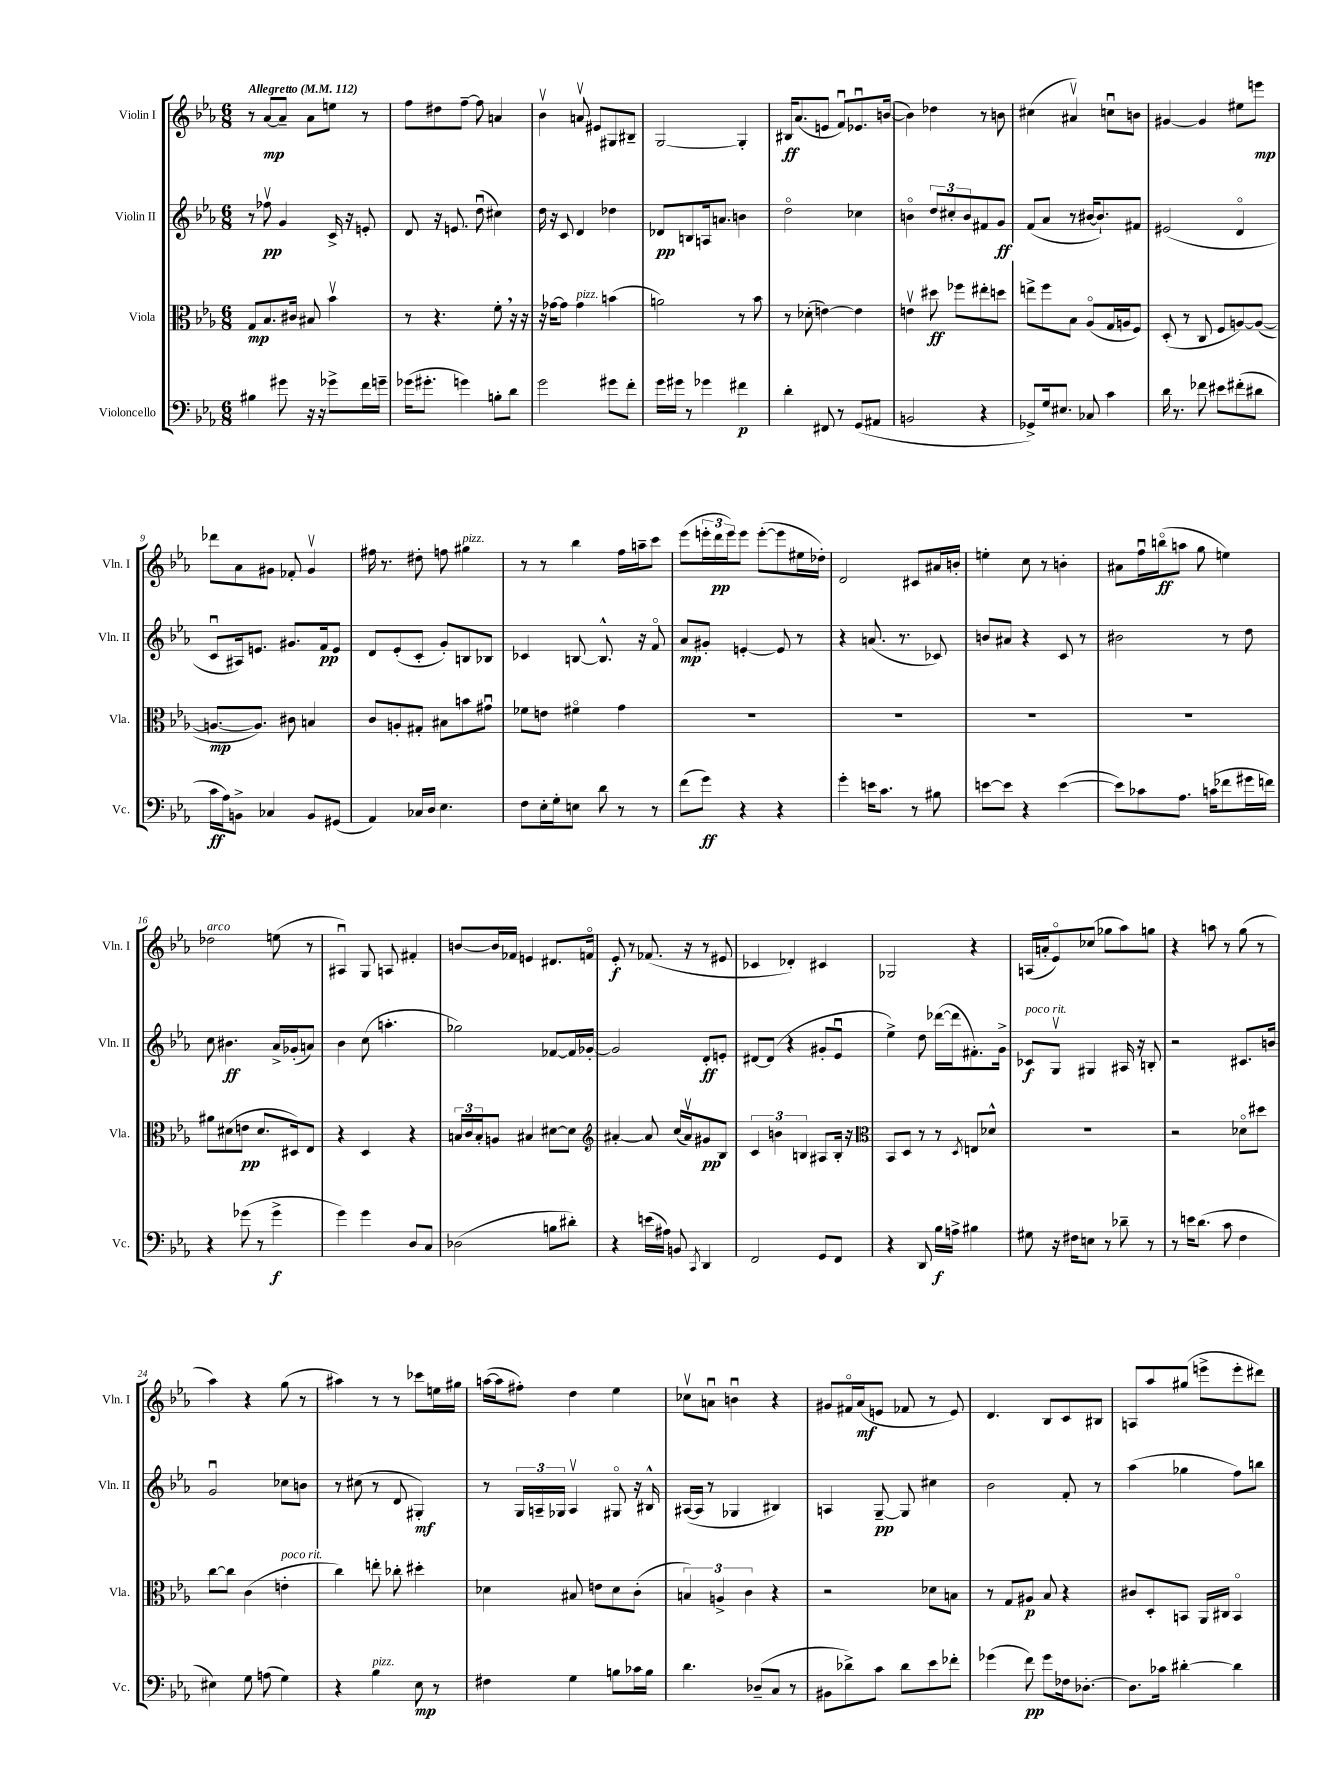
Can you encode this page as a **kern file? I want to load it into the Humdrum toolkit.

**kern	**kern	**kern	**kern
*staff4	*staff3	*staff2	*staff1
*clefF4	*clefC3	*clefG2	*clefG2
*k[b-e-a-]	*k[b-e-a-]	*k[b-e-a-]	*k[b-e-a-]
*M6/8	*M6/8	*M6/8	*M6/8
*MM112	*MM112	*MM112	*MM112
4B#\	8G/L	8r	8r
.	8.B-/	8ff-v\	[8a-/L
8g#\	.	4g/	8a-~/]J
.	16c#/Jk	.	.
16r	8B#/	.	8a-\L
16r	.	.	.
8g-^\L	4b-v\	16c^/	8ee\J
.	.	16r	.
16f\L	.	8e'/	8r
16g~\JJ	.	.	.
=	=	=	=
(16g-\LK	8r	8d/	8ff\L
8.g#'\J	.	.	.
.	4.r	16r	8dd#\
.	.	8.e/	.
4g\)	.	.	[8ff~\J
.	.	(8ddu\	8ff\]
8B'\L	8f'\	4cc#\)	4a/
8d\J	16r	.	.
.	16r	.	.
=	=	=	=
2g\	16r	16dd\	4b-v\
.	[16g-\LK	16r	.
.	8g-\]J	8c/	.
.	4g-\	4d/	8av/
.	.	.	8e#/L
8g#\L	(4b\	4dd-\	8G#/
8f'\J	.	.	8B#~/J
=	=	=	=
16g\LL	2a\)	8d-/L	[2G/
16g#\JJ	.	.	.
8r	.	8B/	.
4g-\	.	16A/k	.
.	.	8.a/J	.
4f#\	8r	4b\	4G'/]
.	8b-\	.	.
=	=	=	=
4d'\	8r	2ddo\	16B#/LK
.	.	.	(8.a-/
.	(8d-'\	.	.
8FF#/	[4e\)	.	8e/J
8r	.	.	8fu/L)
(8GG/L	4e\]	4cc-\	8.e-u/
8AA#/J	.	.	.
.	.	.	([16b/Jk
=	=	=	=
2BB/	4ev\	4bo\	4b\])
.	8dd#\	12dd/L	4dd-\
.	.	12cc#'/	.
.	8ff-\L	.	.
.	.	12b/	.
4r	8ee#'\	8f#/	8r
.	8dd\J	8g/J	8b\
=	=	=	=
8GG-^/L)	8ee^\L	(8f/L	(4cc#\
16G/k	8ff\	8a-/J	.
8.E#/J	.	.	.
.	8B-\J	8r	4a#v/)
8C-/	(8A-o/L	[16b#/LK	.
.	.	8.b#`/])	.
4c\	16G/L	.	8ccu\L
.	16A/J	.	.
.	8F/J)	8f#/J	8b\J
=	=	=	=
16d\	(8D'/	(2e#/	[4g#/
8.r	.	.	.
.	8r	.	.
8f-\	8C/	.	4g#/]
8e#\L	8F/L	.	.
(8f#'\	[8A/)	4do/	8ee#\L
8d#\J	(8A/_J	.	8eee\J
=	=	=	=
16c\LL	8.A/_L	8cu/L	8ddd-\L
16A-\J)	.	.	.
8BB^\J	.	16A#/k)	8a-\
.	8.A/]J)	8.e/J	.
4C-/	.	.	8g#\J
.	8c#\	8.g#/L	8f-'/
8BB/L	4B/	.	4g#v/
.	.	16f/k	.
(8GG#/J	.	8e/J	.
=	=	=	=
4AA-/)	8c/L	8d/L	16ff#\
.	.	.	8.r
.	8A'/	(8e-'/	.
16C-/LL	8G#'/J	8c'/J	8dd#'\
16D/JJ	.	.	.
4.E-\	8B#\L	8g'/L)	8ff\
.	8b\	8B/	4gg#\
.	8g#u\J	8B-/J	.
=	=	=	=
8F\L	8f-\L	4c-/	8r
16E-'\L	8e\J	.	8r
16G'\J	.	.	.
8E\J	4f#o\	[8B/	4bb-\
8d\	.	8.B^^/]	.
8r	4g\	.	16ff\LL
.	.	16r	16aa~\J
8r	.	8fo/	8ccc\J
=	=	=	=
(8f\L	2.r	8a-/L	(8eee-\L
8g\J)	.	8g#'/J	24eee'\L
.	.	.	24ddd\
.	.	.	24eee\J)
4r	.	[4e'/	8eee\J
.	.	.	([8eee'\L
4r	.	8e/]	8eee\]
.	.	8r	16ee#\L
.	.	.	16dd-'\JJ)
=	=	=	=
4g'\	2.r	4r	2d/
16e\LK	.	(8.a/	.
8.c\J	.	.	.
.	.	8.r	.
8r	.	.	8c#/L
8B#\	.	8c-/)	16a#/L
.	.	.	16b'/JJ
=	=	=	=
[8e\L	2.r	8b/L	4ee'\
8e\]J	.	8a#/J	.
4r	.	4r	8cc\
.	.	.	8r
([4e\	.	8c/	4b'\
.	.	8r	.
=	=	=	=
8e\]L)	2.r	2b#\	8a#\L
8c-\	.	.	16ffu\L
.	.	.	(16bbo\J
8.A-\J	.	.	8aa\J
.	.	.	8gg\
(16c\LK	.	.	.
8f-\	.	8r	4ee\)
16g#\L	.	8dd\	.
16f\JJ)	.	.	.
=	=	=	=
4r	8a#\L	8cc\	2dd-\
.	(8d#\	4.b#\	.
(8g-\	8e\J	.	.
8r	8.d#/L	.	.
4g-^\	.	16a-^/LL	(8ee\
.	16D#/k)	(16g-'/J	.
.	8E-/J	8a/J)	8r
=	=	=	=
4g\)	4r	4b-\	4A#u/)
4g\	4D/	(8cc\	8G/
.	.	4.aa'\	8A/
8D/L	4r	.	4f#'/
8C/J	.	.	.
=	=	=	=
(2D-\	24B/LL	2gg-\)	[8b/L
.	24c/	.	.
.	24B'/J	.	.
.	8A/J	.	16b/]L
.	.	.	16f-/JJ
.	4B#/	.	4e/
8B\L	[8d#\L	[8f-/L	8.d#/L
8d#'\J)	8d#\]J	16f-/]L	.
.	.	[16g-'/JJ	16fo/Jk
=	=	=	=
*	*clefG2	*	*
4r	[4a#'/	2g-/]	8e-'/
.	.	.	8r
(16e\LL	8a#/]	.	(8.f-/
16A#\JJ)	.	.	.
8BB/	(16cc/LL	.	.
.	16a#v/J)	.	16r
8qCC/	.	.	.
4DD/	8g#/	8d'/L	8r
.	8B-/J	8e'/J	8e#/
=	=	=	=
2FF/	6c/	[8d#/L	4c-/
.	.	(8d#/]J	.
.	6b\	.	.
.	.	4r	4d-'/)
.	6B/	.	.
8GG/L	8A#/L	8g#'/L	4c#/
8FF/J	16B'/Jk	8e-u/J	.
.	16r	.	.
=	=	=	=
*	*clefC3	*	*
4r	8BB-/L	4ee-^\)	2G-/
.	8D/J	.	.
8DD/	8r	8dd\	.
16B-\LL	8r	([16ddd-\LL	.
16A^\JJ	.	16ddd-\]J	.
.	8qD/	.	.
4B#\	8E/L	8.f#'\)	4r
.	8d-^^/J	.	.
.	.	16g^\Jk	.
=	=	=	=
8G#\	2.r	8c-/L	(16A/LL
.	.	.	16a'/J
16r	.	8Gv/J	8e-o/)
16F#\LK	.	.	.
8E\J	.	4G#/	(8cc-/J
8r	.	.	8gg-\L
8d-~\	.	16A#/	8aa-\)
.	.	16r	.
8r	.	8B'/	8gg\J
=	=	=	=
8r	2r	2r	4r
16e\LK	.	.	.
(8.d\J	.	.	.
.	.	.	8aa\
8c\	.	.	8r
4F\	8d-o\L	8.c#/L	(8gg\
.	8dd#\J	.	8r
.	.	16b/Jk	.
=	=	=	=
4E#\)	[8cc\L	2gu/	4aa-\)
.	8cc\]J	.	.
8G\	(4c\	.	4r
(8A\	.	.	.
4G\)	4e'\	8cc-\L	(8gg\
.	.	8b\J	8r
=	=	=	=
4r	4cc\)	8r	4aa#\)
.	.	(8cc#\	.
4B-\	8ee'\	8r	8r
.	8cc-'\	8d/	8r
8E-\	4dd#'\	4G#'/)	8ccc-\L
8r	.	.	16ee\L
.	.	.	16gg#\JJ
=	=	=	=
4F#\	4d-\	8r	([16aa\LL
.	.	.	16aa\]J
.	.	24G/LL	8ff#'\J)
.	.	24A~/	.
.	.	24G-/JJ	.
4G\	8B#/	4Av/	4dd\
.	8e\L	.	.
8B\L	8d-\	8G#o/	4ee-\
16c-\L	(8c'\J	16r	.
16B\JJ	.	16B#^^/	.
=	=	=	=
4.d\	6B/)	([16A#/LL	8cc-v\L
.	.	16A#/]JJ	.
.	.	8r	8au\J
.	6A^/	.	.
.	.	4G-/	4bu\
.	6c\	.	.
(8D-~/L	.	.	.
8C/J	4r	4B#/)	4r
8r	.	.	.
=	=	=	=
8BB#\L	2r	4A/	8g#/L
8d-^\)	.	.	16f#o/L
.	.	.	(16a-/J
8c\J	.	[8G~/	8e/J
8d-\L	.	8G/]	8f-/
8e-\	8d-\L	4cc#\	8r
8f-'\J	8B\J	.	8e/)
=	=	=	=
(4g-\	8r	2b-\	4.d/
.	8G/L	.	.
8f\)	8A#/J	.	.
8g-\L	8B-/	.	8B-/L
16F-\k	4r	8f'/	8c/
[8.D-'\J	.	.	.
.	.	8r	8B#/J
=	=	=	=
8.D-\]L	8c#/L	(4aa-\	8A/L
.	8D'/	.	8aa-/
16c-\Jk	.	.	.
[4d#'\	8BB/J	4gg-\	(8gg#/J
.	16AA-/LL	.	8eee^\L
.	16C#/JJ	.	.
4d#\]	4BBo/	8ff\L)	8eee'\
.	.	8bb\J	8ddd#\J)
==	==	==	==
*-	*-	*-	*-
